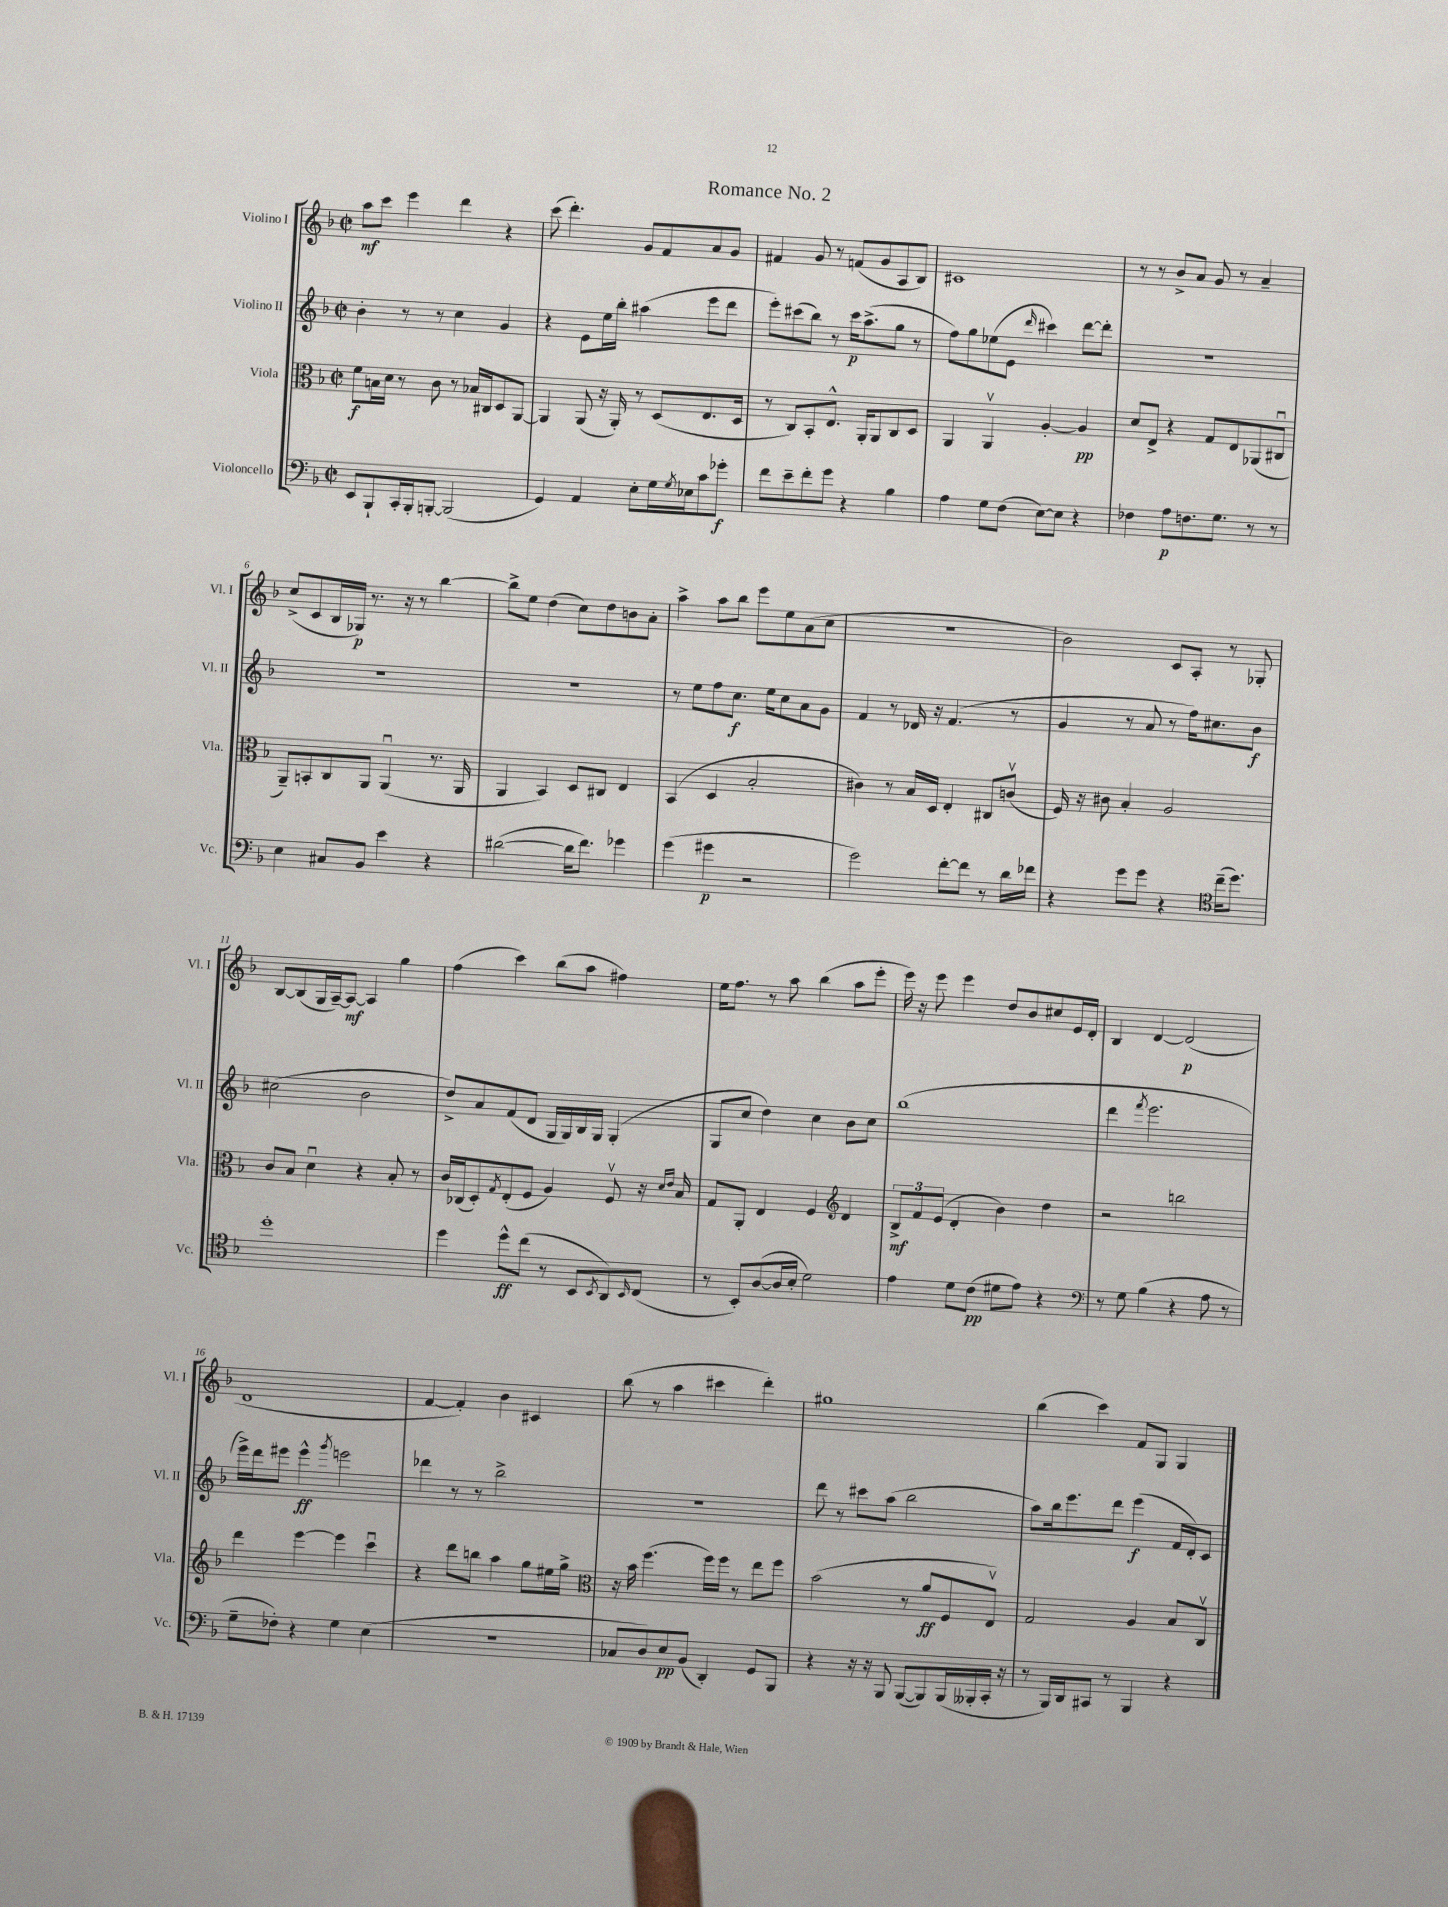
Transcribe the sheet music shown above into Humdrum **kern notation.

**kern	**kern	**kern	**kern
*staff4	*staff3	*staff2	*staff1
*clefF4	*clefC3	*clefG2	*clefG2
*k[b-]	*k[b-]	*k[b-]	*k[b-]
*M2/2	*M2/2	*M2/2	*M2/2
*met(c|)	*met(c|)	*met(c|)	*met(c|)
8EE	8f	4b-'	8aa
8BBB-`	16B	.	8ccc
.	16d	.	.
16CC'	8r	8r	4eee
16BBB-'	.	.	.
[8BBB'	8c	8r	.
(2BBB]	8r	4cc	4ddd
.	16B-	.	.
.	16C#	.	.
.	8D	4g	4r
.	[8AA	.	.
=	=	=	=
4GG)	4AA]	4r	(8ccc
.	.	.	4.ddd')
4AA	(8AA	8e	.
.	16r	16ee	.
.	16AA')	16bb-'	.
8E'	8r	(4aa#	8g
16G	(8D	.	8f
8qG	.	.	.
16E-	.	.	.
8c	8.E	8eee	8a
8g-'	.	8ddd	8g
.	16D	.	.
=	=	=	=
8f	8r	8eee')	4f#
8e~	8C)	(8ccc#	.
8f'	8BB-'	8bb-)	8g
8g	8.E^^	8r	8r
4r	.	16ccc#	(8f
.	16AA'	(8.aa^	.
.	8AA	.	8g
4B-	8C	8gg	8A
.	8D	8r	8B-)
=	=	=	=
4A	4AA	8ff)	1c#
.	.	8gg	.
8G	4AAv	(8ee-	.
(8F	.	8e	.
.	.	16qqddd	.
[8E)	[4A'	4ccc#)	.
8E]	.	.	.
4r	4A]	[8ddd	.
.	.	8ddd']	.
=	=	=	=
4F-	8d	1r	8r
.	8E^	.	8r
8A	4r	.	8b-^
8.F	.	.	8a
.	8G	.	8g
8.G	.	.	.
.	8E	.	8r
8r	(8AA-	.	4a~
8r	8C#u	.	.
=	=	=	=
4E	8AA~)	1r	(8cc^
.	8BB'	.	8c
8C#	8C	.	16B-
.	.	.	16G-)
8BB-	8AA	.	8.r
4e	(4AAu	.	.
.	.	.	16r
.	.	.	8r
4r	8.r	.	[4bb-
.	16AA	.	.
=	=	=	=
([2d#	4AA	1r	8bb-^]
.	.	.	8ee
.	4BB-)	.	(4dd
16d#]	8D	.	8cc)
8.f)	.	.	.
.	8C#	.	8dd
4g-	4E	.	8b
.	.	.	8a'
=	=	=	=
(4g	(4BB-	8r	4aa^
.	.	8ee	.
4g#	4D	8ff	8aa
.	.	8.cc	8bb-
2r	2B-'	.	8eee
.	.	16ee	.
.	.	8cc	8ee
.	.	8a	(8a
.	.	8g	8cc
=	=	=	=
2g)	4c#)	4f	1r
.	8r	8r	.
.	16B-	16d-	.
.	16D	16r	.
[8f'	4E'	(4.f	.
8f]	.	.	.
8r	8C#	.	.
16d	(8cv	8r	.
16f-	.	.	.
=	=	=	=
4r	16F)	4g	2b-)
.	16r	.	.
.	8c#	.	.
8g	4B-'	8r	.
8g	.	8a	.
4r	2A	8r	8c
.	.	16ff)	8A'
.	.	8.cc#	.
*clefC4	*	*	*
(16cc~	.	.	8r
8.dd)	.	.	.
.	.	8b-	8G-'
=	=	=	=
1dd'	8c	(2cc#	[8B-
.	8B-	.	(8B-]
.	4du	.	16G
.	.	.	[16A~)
.	.	.	8A_
.	4r	2b-	4A]
.	8B-'	.	4gg
.	8r	.	.
=	=	=	=
4dd	16c	8dd^)	(4ff
.	(16C-	.	.
.	8D')	8a	.
.	8qG	.	.
8dd^^	(8E'	(8f	4ccc)
(8cc	8F	8d	.
8r	4A)	16G	(8bb-
.	.	16G)	.
8BB-	.	16B-	8aa
.	.	16G	.
8qBB-	.	.	.
8AA)	8Fv	(4G'	4ff#)
16qqBB-	.	.	.
(8C	16r	.	.
.	16qqd	.	.
.	16qqe	.	.
.	16B-	.	.
=	=	=	=
8r	8G	8G	16ee
.	.	.	8.ff
8BB-')	8AA'	8cc	.
([8A	4E	4dd)	8r
16A]	.	.	8aa
16B-'	.	.	.
2d)	4F	4cc	(4bb-
*	*clefG2	*	*
.	4d	8b-	8aa
.	.	8cc	8eee'
=	=	=	=
4e	12B-^	(1bb-	16eee)
.	.	.	16r
.	12f	.	.
.	.	.	8eee
.	(12e	.	.
8d	4d'	.	4eee
(8c	.	.	.
8d#	4b-)	.	8dd
8e)	.	.	8b-
4r	4dd	.	8cc#
.	.	.	16e
.	.	.	16d'
=	=	=	=
*clefF4	*	*	*
8r	2r	4ddd	4B-
8G	.	.	.
.	.	8qfff	.
(4B-	.	2.eee	[4d
4r	2bb	.	(2d]
8A	.	.	.
8r	.	.	.
=	=	=	=
8G~	4ddd	16eee^)	1d
.	.	16ddd	.
8F-')	.	8eee#	.
4r	[4eee	4eee#^^	.
.	.	8qggg	.
4G	4eee]	2eee	.
(4E	4cccu	.	.
=	=	=	=
1r	4r	4ddd-	[4f
.	8ddd	8r	4f'])
.	8bb	8r	.
.	4aa	2bb-^	4b-
.	8gg	.	4c#
.	16ee#	.	.
.	16gg^	.	.
=	=	=	=
*	*clefC3	*	*
8C-	16r	1r	(8bb-
.	16b-	.	.
8D)	(4.ff	.	8r
8E	.	.	4aa
(8BB-	.	.	.
4DD')	16ff)	.	4ccc#
.	16ff	.	.
.	8r	.	.
8GG	8ee	.	4ddd')
8BBB-	8ff	.	.
=	=	=	=
4r	(2b-	8ddd	1gg#
.	.	8r	.
16r	.	8ccc#	.
16r	.	.	.
8BBB-	.	(8aa	.
([8BBB-	8r	2bb-	.
8BBB-])	8a	.	.
(16BBB-	8F	.	.
16BBB--'	.	.	.
16CC'	8Ev)	.	.
16r	.	.	.
=	=	=	=
8r	2G	8aa)	(4bb-
16BBB-)	.	16bb-	.
16DD	.	8.eee	.
8CC#	.	.	4ccc)
8r	.	8ddd	.
4BBB-	4A	(4eee	8f
.	.	.	8G
4r	8B-	16f	4G
.	.	16d')	.
.	8Cv	8c	.
==	==	==	==
*-	*-	*-	*-
